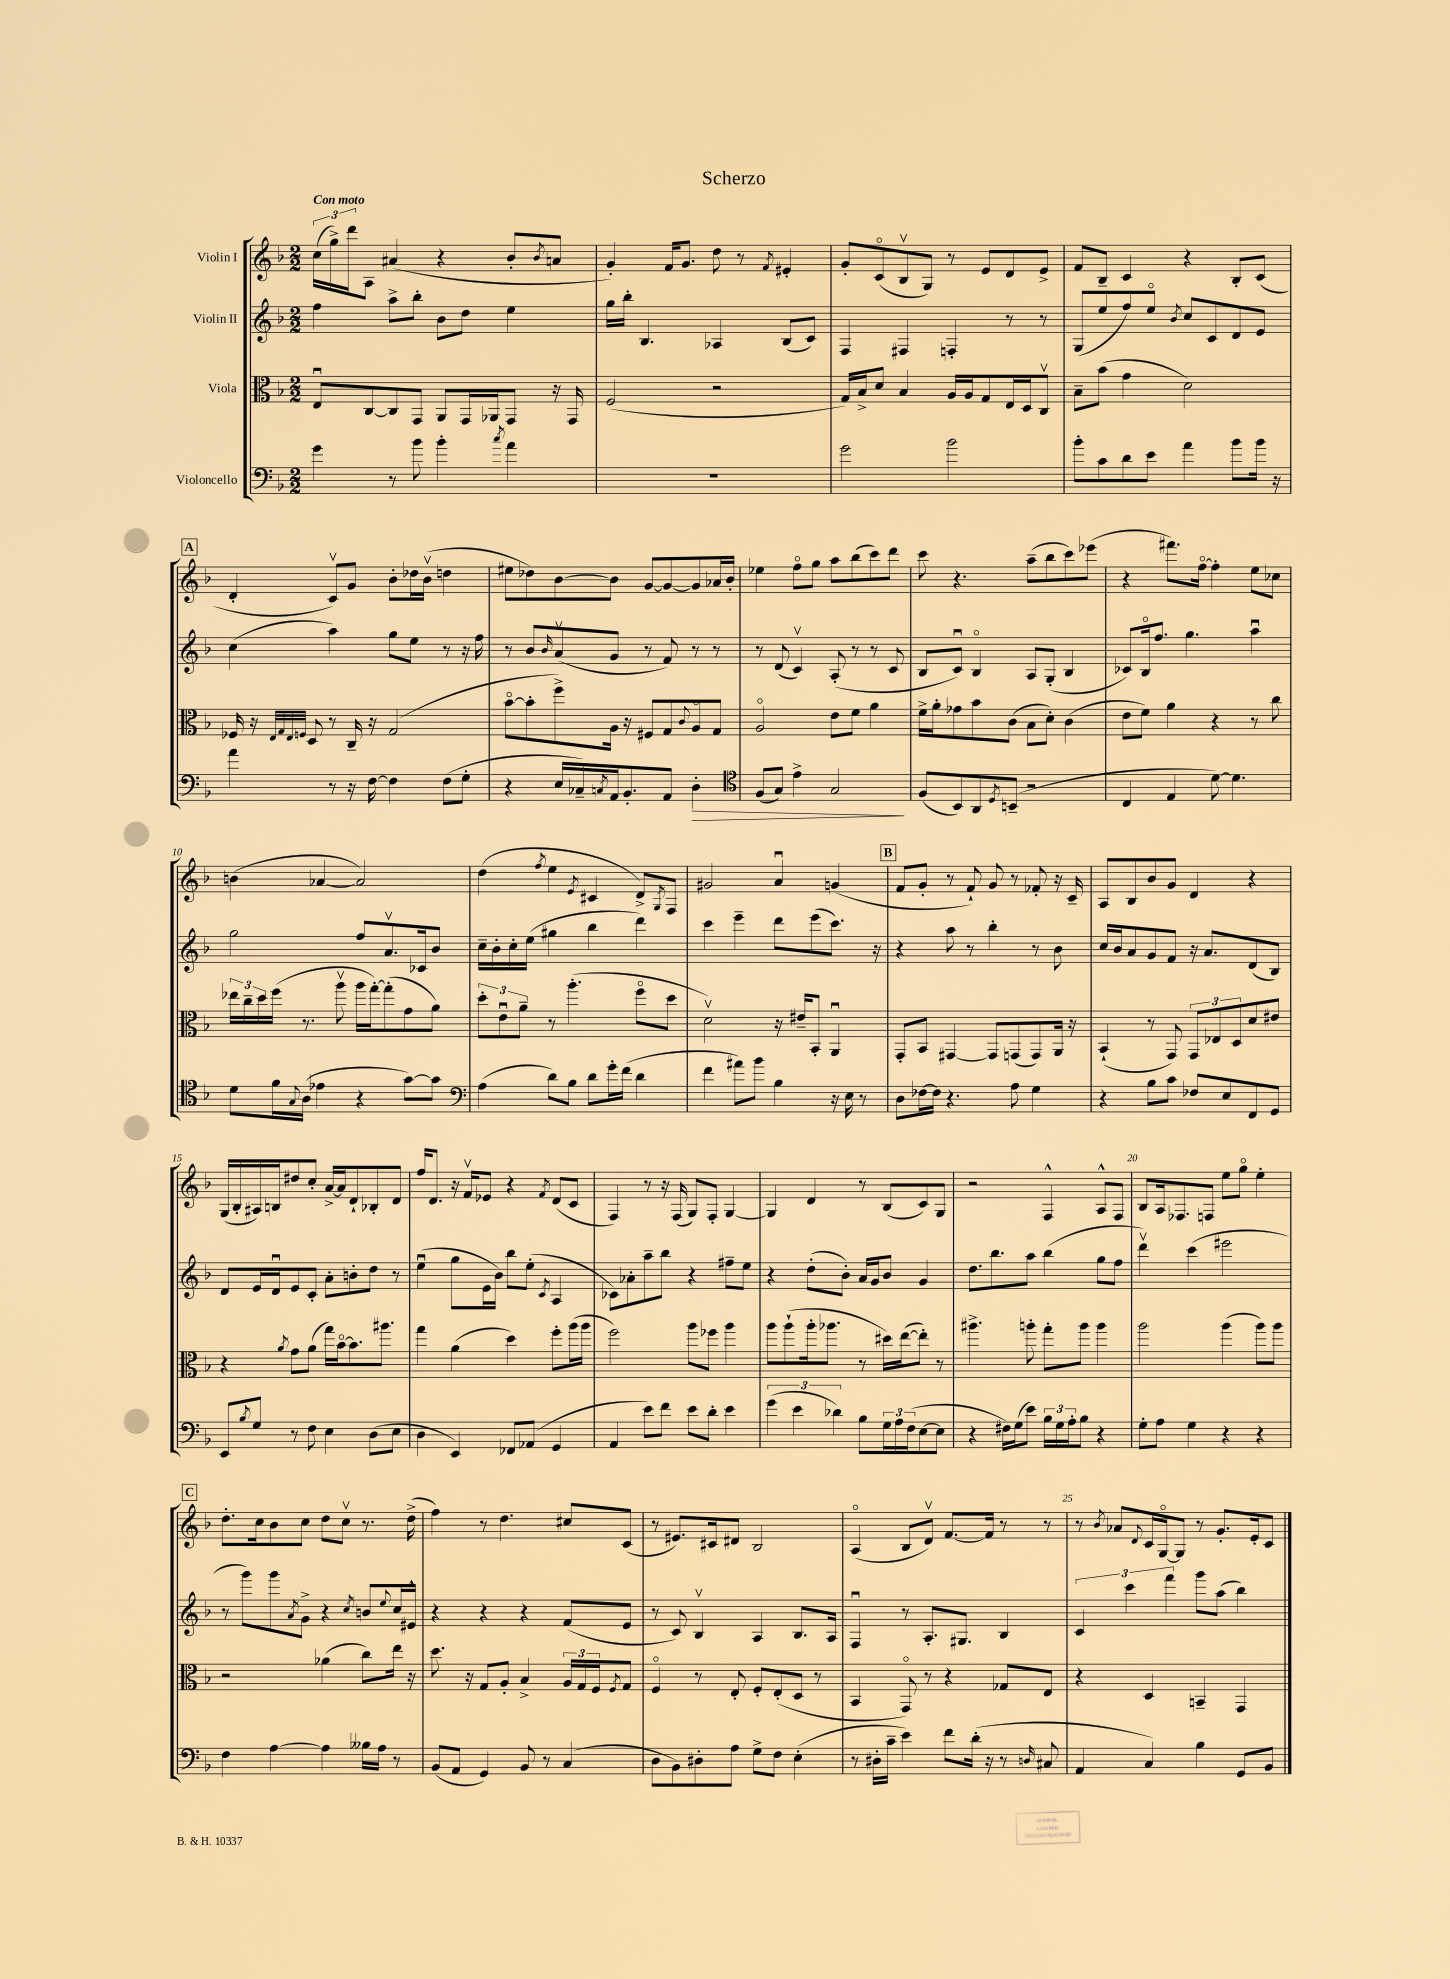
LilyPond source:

\header { title = "Scherzo" }
<<
\new StaffGroup <<
\new Staff = "s0" \with { instrumentName = "Violin I" } {
    \clef treble \key f \major \numericTimeSignature \time 2/2 \tempo "Con moto"
    \tuplet 3/2 { c''16( g''16->) d'''16 } a8 ais'4( r4 bes'8-. \acciaccatura { bes'8 } a'8 |
    g'4-.) f'16 g'8. d''8 r8 \acciaccatura { f'8 } eis'4-. |
    g'8-. c'8\flageolet( bes8\upbow g8) r8 e'8 d'8 e'8-> |
    f'8 bes8-- c'4 r4 bes8-. c'8( |
    \mark \markup { \box "A" } d'4-. c'8\upbow) g'8 bes'8-. des''16 bes'16\upbow( d''4 |
    eis''8 des''8) bes'8~ bes'8 g'8~ g'8~ g'8 aes'16 bes'16-. |
    ees''4 f''8\flageolet g''8 a''8 bes''8( c'''8) d'''8 |
    c'''8 r4. a''8--( bes''8 c'''8) ees'''8( |
    r4 fis'''8.) f''16~\flageolet f''4-. e''8 ces''8 |
    b'4( aes'4~ aes'2) |
    d''4( \acciaccatura { f''8 } e''4 \acciaccatura { e'8 } cis'4 d'8->) \acciaccatura { g8 } f8 |
    gis'2 a'4\downbow g'4( |
    \mark \markup { \box "B" } f'8 g'8-. r8 f'8-!) g'8 r8 fes'8-. r16 c'16-- |
    a8 bes8 bes'8 g'8 d'4 r4 |
    g16( bes16-. ais16) b16 dis''8 c''8-. a'16~-> a'16 d'8-! bes8-. d'8 |
    f''16 d'8. r16 f'16\upbow ees'8 r4 \acciaccatura { f'8 } d'8( c'8 |
    f4) r8 r16 f16( g8) f8-. g4~ |
    g4 d'4 r8 bes8( c'8) g8 |
    r2 f4-^ a8-^ f8 |
    bes8 a16 fes8. f8 e''8 g''8\flageolet e''4-. |
    \mark \markup { \box "C" } d''8.-. c''16 bes'8 c''8 d''8 c''8\upbow r8. d''16->( |
    f''4) r8 d''4. cis''8 c'8( |
    r8 eis'8.) cis'16 dis'8 bes2 |
    a4\flageolet( bes8 d'8\upbow) f'8.~ f'16 r8 r8 |
    r8 \acciaccatura { bes'8 } aes'8 \appoggiatura { d'8 } c'16 g16~\flageolet g8 r8 g'8.-. e'16-. c'8 \bar "|." |
}
\new Staff = "s1" \with { instrumentName = "Violin II" } {
    \clef treble \key f \major \numericTimeSignature \time 2/2
    f''4 a''8-> bes''8-. bes'8 d''8 e''4 |
    g''16 bes''16-. bes4. aes4 bes8( c'8) |
    f4 fis4 f4-. r8 r8 |
    g8( e''8 f''8) e''8\flageolet \acciaccatura { bes'8 } c''8 c'8 d'8 e'8 |
    \mark \markup { \box "A" } c''4( a''4) g''8 e''8 r8 r16 f''16 |
    r8 bes'8 \grace { bes'16 } a'8\upbow( g'8 r8 f'8) r8 r8 |
    r8 d'8( c'4\upbow) a8-.( r8 r8 c'8 |
    bes8 c'8\downbow) bes4\flageolet a8 g8-.( bes4 |
    ces'8) bes16\flageolet f''8. g''4. a''4\downbow |
    g''2 f''8 a'8.\upbow ces'16 bes'8 |
    c''16-- bes'16-. c''16-. e''16( gis''4 bes''4 d'''4) |
    c'''4 e'''4-- d'''8 e'''8( c'''8.) r16 |
    \mark \markup { \box "B" } r4 a''8 r8 bes''4-. r8 bes'8 |
    c''16 bes'16 a'8 g'8 f'8 r16 a'8. d'8( bes8) |
    d'8 e'16 d'16\downbow e'8 c'8-. a'8-. b'8-. d''8 r8 |
    e''4\downbow( g''8 e'16 bes'16) bes''8 e''8-.( \acciaccatura { c'8 } a4 |
    ces'8) aes'8-. a''8-- bes''8 r4 fis''8-- e''8 |
    r4 d''8-.( bes'8-.) a'16 g'16 bes'8 g'4 |
    d''8. bes''8. a''8 bes''4( g''8 f''8 |
    d'''4\upbow) c'''4( eis'''2 |
    \mark \markup { \box "C" } r8 g'''8) g'''8 \acciaccatura { a'8 } g'8-> r4 \acciaccatura { c''8 } b'8 \appoggiatura { e''8 } c''16 eis'16-^ |
    r4 r4 r4 f'8( e'8 |
    r8 c'8) bes4\upbow a4 bes8. a16 |
    f4\downbow r8 a8.-. gis8. bes4 |
    \tuplet 3/2 { c'4 c'''4 f'''4 } g'''8 a''8( bes''4) \bar "|." |
}
\new Staff = "s2" \with { instrumentName = "Viola" } {
    \clef alto \key f \major \numericTimeSignature \time 2/2
    e8\downbow c8~ c8 g,8 a,8 g,16 aes,16 g,8 r16 g,16 |
    f2( r2 |
    g16) bes16-> d'8 bes4 a16 a16 g8 e16 d16 c8\upbow |
    bes8-- bes'8( g'4 d'2) |
    \mark \markup { \box "A" } fes16 r16 \grace { e32 g32 e32 f32 } d8 r8 c16-- r16 g2( |
    bes'8~\flageolet bes'8-. f''8->) a16 r16 fis8 g8 \appoggiatura { c'8 } a8\flageolet g8 |
    a2\flageolet e'8 f'8 a'4 |
    f'16-> a'16-. ges'8 bes'8 c'8( bes8 d'8-.) c'4( |
    e'8 f'8) a'4 r4 r8 c''8 |
    \tuplet 3/2 { ees''16 c''16-- d''16 } f''16( r8. a''8\upbow a''16 g''16~-.) g''8-.( g'8 a'8) |
    \tuplet 3/2 { d''8-. e'8\downbow a'8-- } r8 a''4.-.( f''8\flageolet d''8 |
    d'2\upbow) r16 eis'16-- bes,8-. a,4\downbow |
    \mark \markup { \box "B" } g,8-. bes,8 gis,4~ gis,8 g,8( g,8) a,16 r16 |
    bes,4-!( r8 g,8) \tuplet 3/2 { g,8 ees8 d8 } d'8 eis'8 |
    r4 \acciaccatura { a'8 } g'8 a'8( g''16) bes'16~\flageolet bes'8. ais''8. |
    g''4 a'4( d''4) f''8-. a''16( a''16 |
    f''2) a''8 fes''8 a''4 |
    a''8 a''8-!( a''16-. aes''8. r8 dis''16) e''16~( e''8-.) r8 |
    ais''4.-> a''8-. g''8-. a''8 a''4 |
    a''2 a''4( a''8) a''8 |
    \mark \markup { \box "C" } r2 aes'4( c''8) e''16 r16 |
    d''8. r16 g8 a8-. bes4-> \tuplet 3/2 { a16 g16 f16 } \acciaccatura { f8 } g8 |
    f4\flageolet r8 e8-. f8-. e8-.( d8 r8 |
    bes,4 g,8\flageolet) r8 r4 ges8 e8 |
    r4 d4 b,4-- g,4 \bar "|." |
}
\new Staff = "s3" \with { instrumentName = "Violoncello" } {
    \clef bass \key f \major \numericTimeSignature \time 2/2
    g'4 r8 bes'8 bes'4-. \acciaccatura { c''8 } a'4 |
    R1 |
    g'2 bes'2 |
    bes'8-. c'8 d'8 e'8 a'4 bes'8 bes'16 r16 |
    \mark \markup { \box "A" } a'4 r8 r16 f16~ f4 f8( g8-. |
    r4 e16 ces16--) \acciaccatura { c8 } a,16 bes,8.-. a,8 d4-.\> |
    \clef tenor f8( g8) e'4-> g2\! |
    f8( bes,8) a,8 \acciaccatura { d8 } b,8--( r2 |
    c4 e4 d'8~) d'4. |
    d'8 f'16 \appoggiatura { g8 } a16( ees'4 r4 g'8~) g'8 |
    \clef bass a4( d'8) bes8 d'8 g'16-. f'16( d'4 |
    f'4 ais'8) bes'8 bes4 r16 e16 r8 |
    \mark \markup { \box "B" } d8 fes16~ fes16 r4. a8 g4 |
    r4 bes8 c'8 fes8 e8 f,8 g,8 |
    e,8 \acciaccatura { bes8 } g8 r8 f8 e4 d8( e8 |
    d4 e,4) fes,8 aes,8( g,4 |
    a,4 e'8) f'8 e'8 d'8-. e'4 |
    \tuplet 3/2 { g'4( e'4 des'4) } bes8 \tuplet 3/2 { g16 a16 f16( } e8~ e8 |
    r4 fis16) g16( e'8) \tuplet 3/2 { bes16 g16 a16-. } bes8 r4 |
    g8-. a8 g4 r4 r4 |
    \mark \markup { \box "C" } f4 a4~ a4 beses16 a16 r8 |
    bes,8( a,8 g,4) bes,8 r8 c4( |
    d8 bes,8) dis8-. a8 g8-> f8 e4-.( |
    r8 dis16-. c'16-- e'4) f'8 d'16-.( r16 r8 \grace { d16 } cis8 |
    a,4 c4) bes4 g,8 bes,8 \bar "|." |
}
>>
>>
\layout { \context { \Score \override BarNumber.break-visibility = ##(#f #t #t) barNumberVisibility = #(every-nth-bar-number-visible 5) } }
